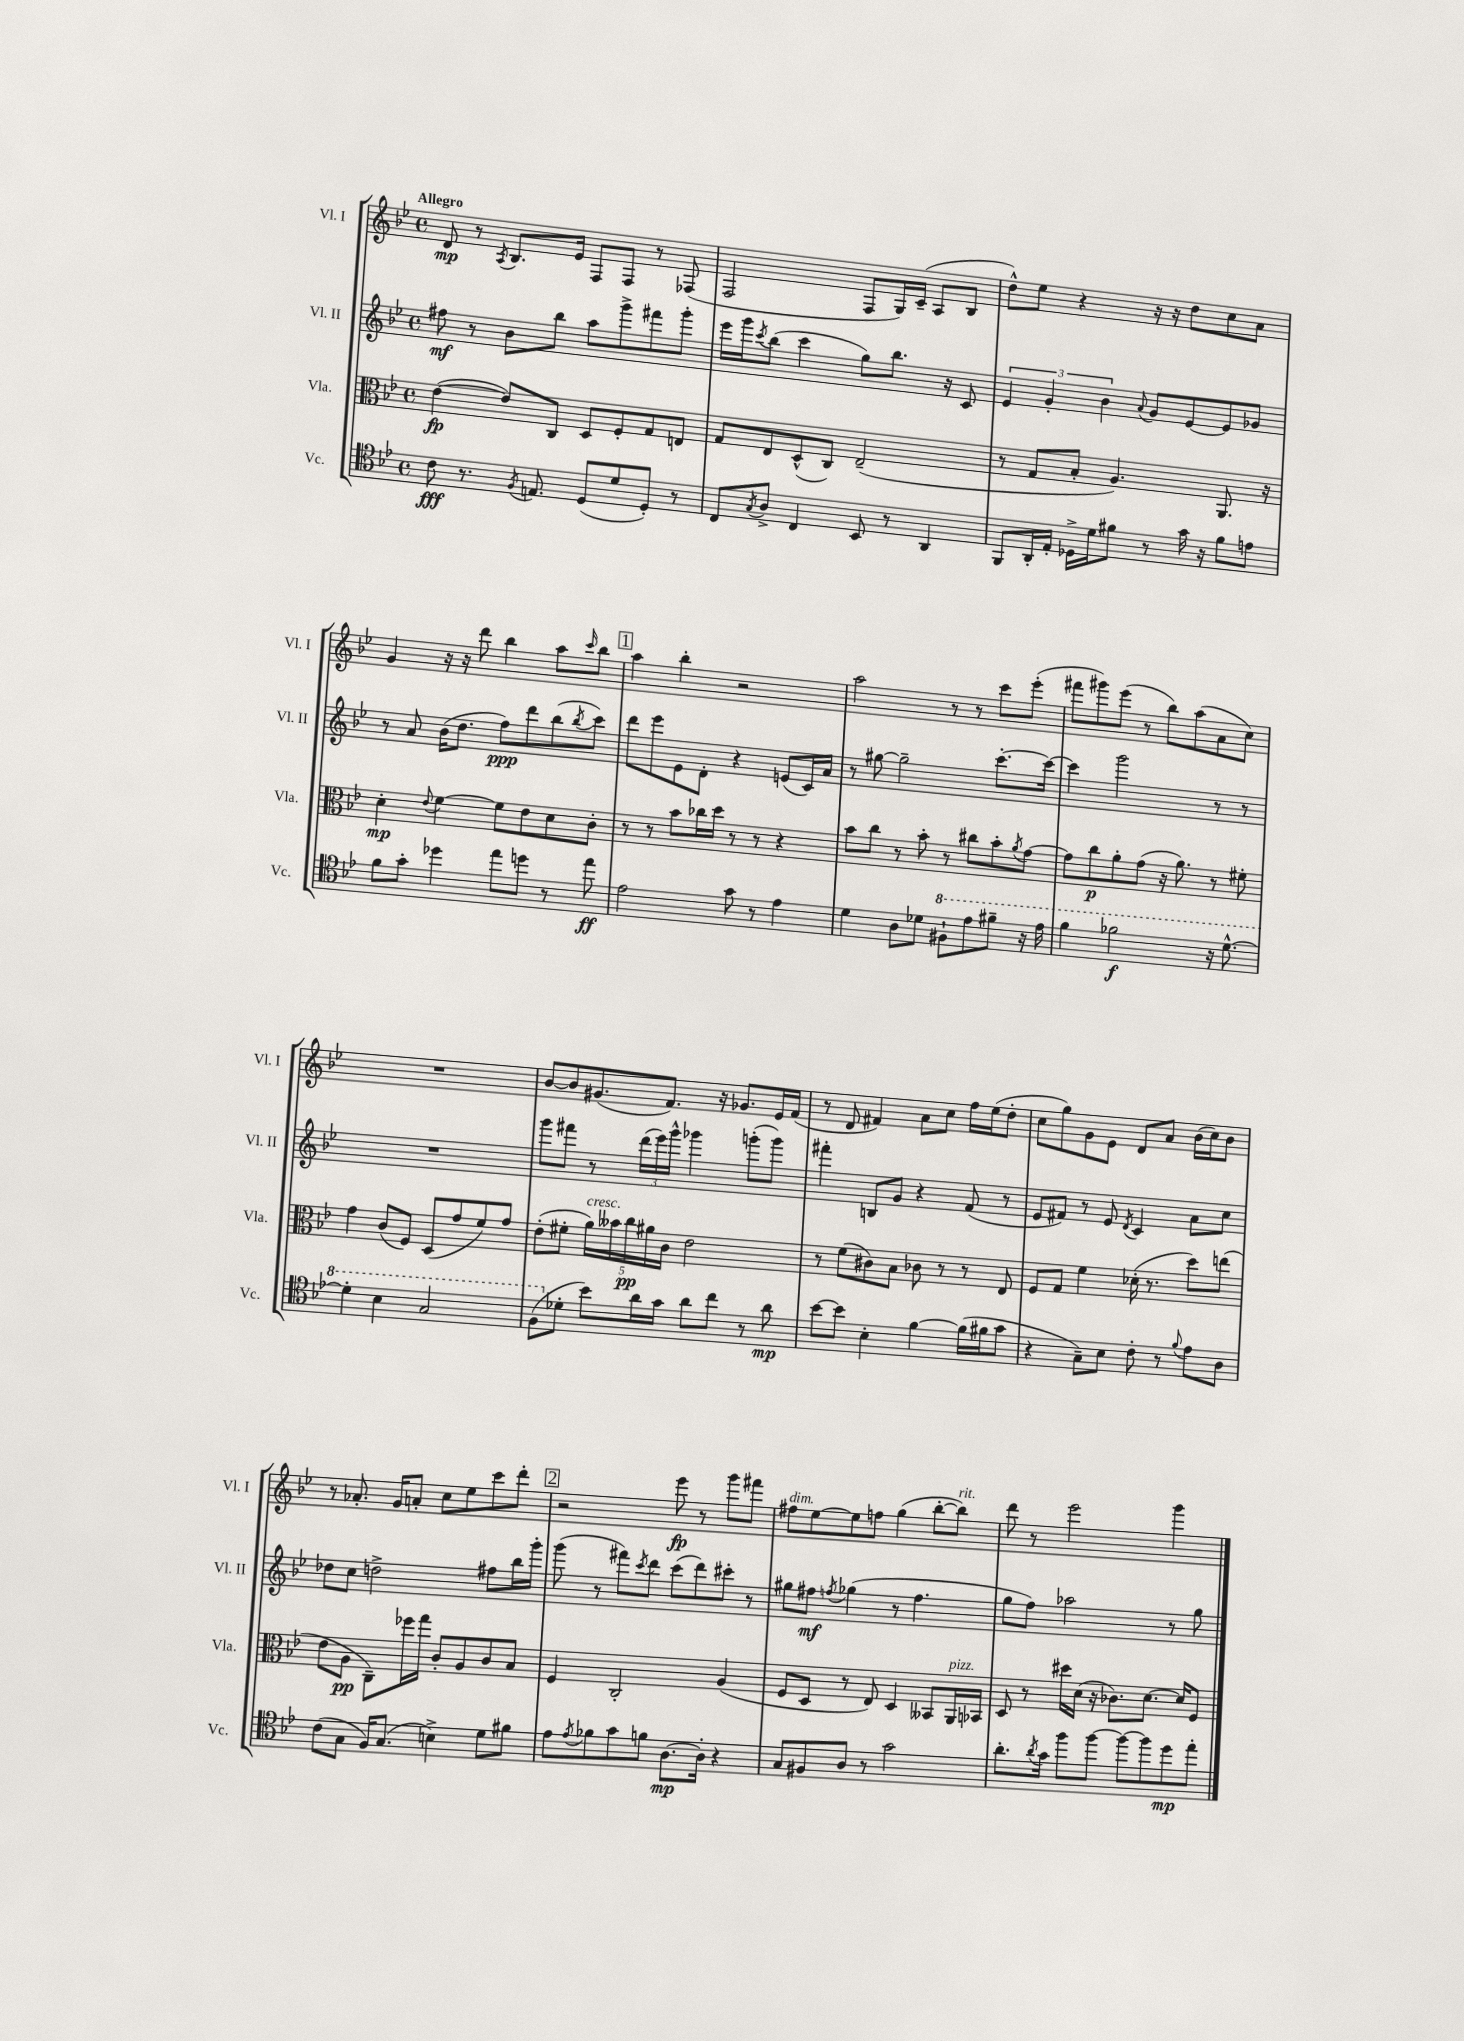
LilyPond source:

<<
\new StaffGroup <<
\new Staff = "s0" \with { instrumentName = "Vl. I" shortInstrumentName = "Vl. I" } {
    \clef treble \key bes \major \defaultTimeSignature \time 4/4 \tempo "Allegro"
    d'8\mp r8 \acciaccatura { a8 } bes8. ees'16 f8 f8 r8 fes8( |
    f2 f8 g16) c'16--( a8 bes8 |
    d''8-^) ees''8 r4 r16 r16 d''8 c''8 a'8 |
    g'4 r16 r16 d'''8 bes''4 a''8 \grace { c'''16 } bes''8 |
    \mark \markup { \box "1" } a''4 bes''4-. r2 |
    a''2 r8 r8 c'''8 ees'''8-.( |
    fis'''8 gis'''8) ees'''8( r8 bes''8) a''8( a'8 c''8) |
    R1 |
    bes'8~ bes'8 gis'8.( f'8.) r16 ges'8. ees'16 f'16( |
    r8 d'8 fis'4) a'8 c''8 f''16 ees''16( d''8-. |
    c''8 g''8) g'8 ees'8 d'8 a'8 bes'16( c''16) bes'8 |
    r8 aes'8.-. g'16 a'8-. c''8 ees''8 c'''8 d'''8-. |
    \mark \markup { \box "2" } r2 ees'''8\fp r8 g'''8 fis'''8 |
    fis''8^\markup { \italic "dim." } ees''8~ ees''8 f''8 g''4( bes''8~-. bes''8^\markup { \italic "rit." }) |
    d'''8 r8 ees'''2 g'''4 \bar "|." |
}
\new Staff = "s1" \with { instrumentName = "Vl. II" shortInstrumentName = "Vl. II" } {
    \clef treble \key bes \major \defaultTimeSignature \time 4/4
    fis''8\mf r8 bes'8 bes''8 a''8 g'''8-> fis'''8 g'''8-. |
    ees'''16 g'''16 \acciaccatura { c'''8 } bes''8( c'''4 g''8) bes''8. r16 c'8 |
    \tuplet 3/2 { ees'4 g'4-. bes'4 } \appoggiatura { a'8 } g'8 ees'8~ ees'8 ges'8 |
    r8 a'8 bes'16( d''8. f''8\ppp) d'''8 bes''8( \acciaccatura { bes''8 } c'''8) |
    \mark \markup { \box "1" } d'''8 ees'''8 ees'8 d'8-. r4 e'8( c'16) a'16 |
    r8 gis''8~ gis''2-- c'''8.~-. c'''16~ |
    c'''4 g'''2 r8 r8 |
    R1 |
    g'''8 fis'''8 r8 \tuplet 3/2 { d'''16( ees'''16) g'''16-^ } ges'''4 g'''8-.( g'''8) |
    fis'''4-. b8 g'8 r4 f'8( r8 |
    ees'8 fis'8) r8 ees'8 \acciaccatura { d'8 } c'4 a'8 c''8 |
    des''8 c''8 d''2-> fis''8 bes''16 g'''16-. |
    \mark \markup { \box "2" } g'''8( r8 fis'''8) \acciaccatura { c'''8 } d'''8 c'''8( d'''8) cis'''8-. r8 |
    gis''8 fis''8\mf \acciaccatura { f''8 } ges''4( r8 f''4. |
    g''8 f''8) aes''2 r8 g''8 \bar "|." |
}
\new Staff = "s2" \with { instrumentName = "Vla." shortInstrumentName = "Vla." } {
    \clef alto \key bes \major \defaultTimeSignature \time 4/4
    ees'4~\fp( ees'8) c8 d8 f8-. g8 e8 |
    g8 ees8 d8-^( c8) ees2--( |
    r8 g8 bes8-. a4.) a,8. r16 |
    d'4-.\mp \appoggiatura { ees'8 } f'4~ f'8 ees'8 d'8 c'8-. |
    \mark \markup { \box "1" } r8 r8 bes'8 ces''16 d''16 r8 r8 r4 |
    bes'8 c''8 r8 bes'8-. r8 cis''8 bes'8-. \acciaccatura { a'8 } g'8~ |
    g'8 c''8\p a'8-. g'8( r16 a'8.) r8 fis'8-. |
    g'4 c'8( f8) d8( g'8 f'8) g'8 |
    ees'8-.( fis'8-. \tuplet 5/4 { a'16^\markup { \italic "cresc." }) beses'16 c''16\pp ais'16 c'16 } ees'2 |
    r8 f'8( cis'8) bes8 ces'8 r8 r8 ees8 |
    f8 g8 f'4 des'16-.( r8. d''8) e''8( |
    ees'8 a8\pp c8--) fes''16 g''16 c'8-. a8 c'8 bes8 |
    \mark \markup { \box "2" } f4 c2-. a4( |
    f8 d8 r8 ees8) d4 beses,8 a,16^\markup { \italic "pizz." } bes,16 |
    d8 r8 dis''16 d'16( r16 ces'8.) d'8.~ d'16 f8 \bar "|." |
}
\new Staff = "s3" \with { instrumentName = "Vc." shortInstrumentName = "Vc." } {
    \clef tenor \key bes \major \defaultTimeSignature \time 4/4
    c'8\fff r8. \acciaccatura { f8 } e8. d8( d'8 d8-.) r8 |
    c8 \acciaccatura { g8 } a8-> c4 bes,8 r8 a,4 |
    f,8 a,16-. ees16-. des16-> d'16 fis'8 r8 g'16 r16 fis'8 e'8 |
    f'8 g'8-. des''4 ees''8 d''8 r8 ees''8\ff |
    \mark \markup { \box "1" } ees'2 g'8 r8 ees'4 |
    d'4 a8 des'8 \ottava #1 fis'8-! ees''8 fis''8-- r16 ees''16 |
    f''4 fes''2\f r16 d''8.~-^ |
    d''4-. bes'4 g'2 |
    f'8( \ottava #0 des'8-. bes'8) a'16 g'16 a'8 c''8 r8 a'8\mp |
    bes'8~ bes'8 bes4-. f'4~ f'16( fis'16 g'8 |
    r4 g8--) bes8 c'8-. r8 \appoggiatura { f'8 } ees'8 a8 |
    c'8( g8 f16) g8.( b4->) d'8 fis'8 |
    \mark \markup { \box "2" } ees'8 \acciaccatura { ees'8 } fes'8 g'8 f'8 a8.~\mp a16-. r4 |
    g8 fis8 a8 r8 g'2 |
    a'8.-. \acciaccatura { a'8 } g'16 f''8 f''8~ f''8~ f''8 d''8\mp ees''8-. \bar "|." |
}
>>
>>
\layout { \context { \Score \remove "Bar_number_engraver" } }
